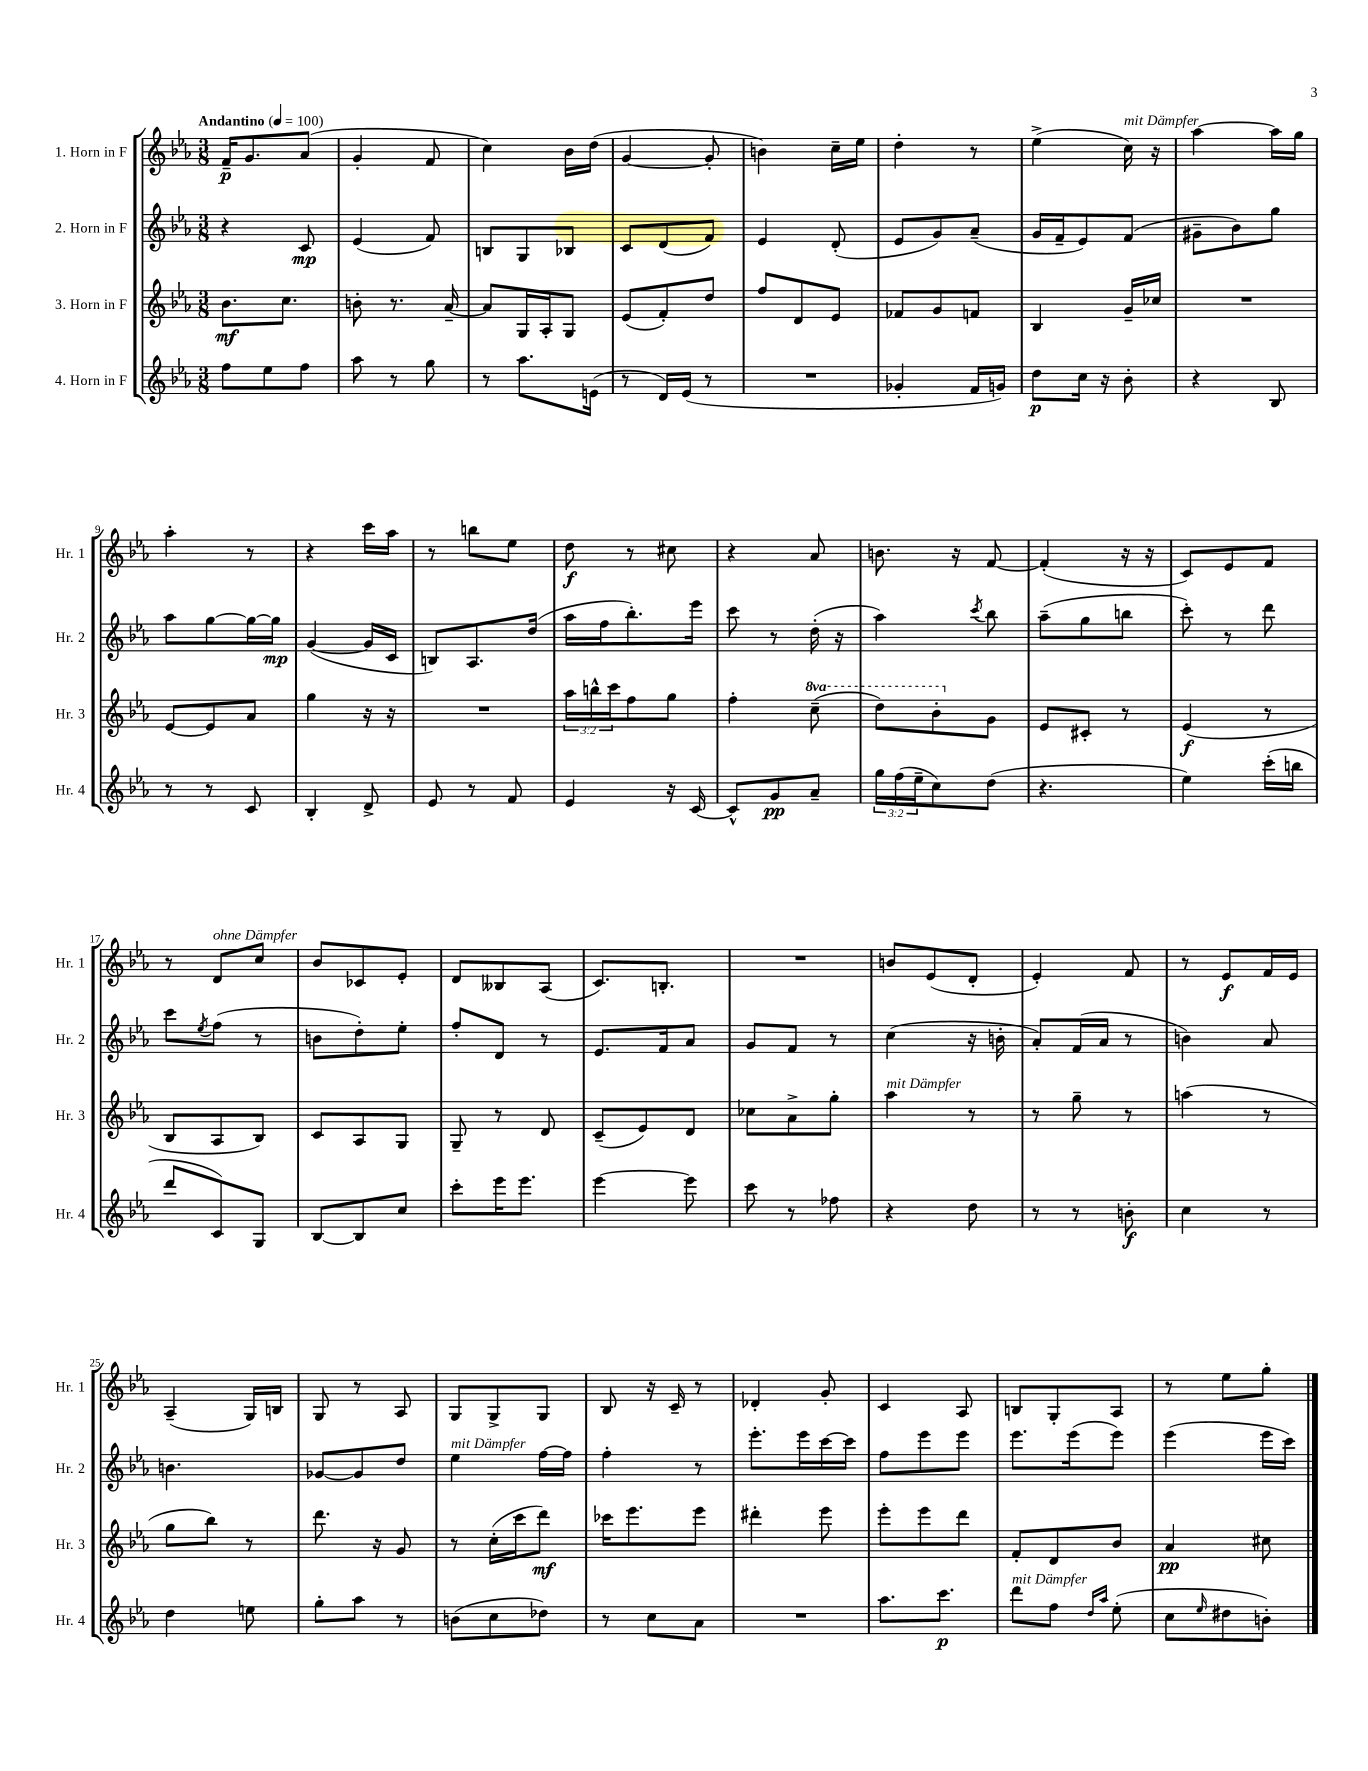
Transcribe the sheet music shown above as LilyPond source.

<<
\new StaffGroup <<
\new Staff = "s0" \with { instrumentName = "1. Horn in F" shortInstrumentName = "Hr. 1" } {
    \clef treble \key ees \major \numericTimeSignature \time 3/8 \tempo "Andantino" 4 = 100
    f'16--\p g'8. aes'8( |
    g'4-. f'8 |
    c''4) bes'16 d''16( |
    g'4~ g'8-. |
    b'4) c''16-- ees''16 |
    d''4-. r8 |
    ees''4->( c''16^\markup { \italic "mit Dämpfer" }) r16 |
    aes''4~ aes''16 g''16 |
    aes''4-. r8 |
    r4 c'''16 aes''16 |
    r8 b''8 ees''8 |
    d''8\f r8 cis''8 |
    r4 aes'8 |
    b'8. r16 f'8~ |
    f'4-.( r16 r16 |
    c'8) ees'8 f'8 |
    r8 d'8^\markup { \italic "ohne Dämpfer" } c''8 |
    bes'8 ces'8 ees'8-. |
    d'8 beses8 aes8( |
    c'8.) b8.-. |
    R4. |
    b'8 ees'8( d'8-. |
    ees'4-.) f'8 |
    r8 ees'8\f f'16 ees'16 |
    aes4--( g16) b16 |
    g8 r8 aes8 |
    g8 g8-> g8 |
    bes8 r16 c'16-- r8 |
    des'4-. g'8-. |
    c'4 aes8 |
    b8 g8-. aes8 |
    r8 ees''8 g''8-. \bar "|." |
}
\new Staff = "s1" \with { instrumentName = "2. Horn in F" shortInstrumentName = "Hr. 2" } {
    \clef treble \key ees \major \numericTimeSignature \time 3/8
    r4 c'8\mp |
    ees'4( f'8) |
    b8 g8 bes8 |
    c'8 d'8( f'8) |
    ees'4 d'8-.( |
    ees'8 g'8) aes'8--( |
    g'16 f'16-- ees'8) f'8( |
    gis'8-- bes'8) g''8 |
    aes''8 g''8~ g''16~ g''16\mp |
    g'4~( g'16 c'16 |
    b8) aes8. d''16( |
    aes''16 f''16 bes''8.-.) ees'''16 |
    c'''8 r8 d''16-.( r16 |
    aes''4) \acciaccatura { c'''8 } bes''8 |
    aes''8--( g''8 b''8 |
    c'''8-.) r8 d'''8 |
    c'''8 \acciaccatura { ees''8 } f''8( r8 |
    b'8 d''8-.) ees''8-. |
    f''8-. d'8 r8 |
    ees'8. f'16 aes'8 |
    g'8 f'8 r8 |
    c''4( r16 b'16-. |
    aes'8-.) f'16( aes'16 r8 |
    b'4) aes'8 |
    b'4. |
    ges'8~ ges'8 d''8 |
    ees''4^\markup { \italic "mit Dämpfer" } f''16~ f''16 |
    f''4-. r8 |
    ees'''8.-. ees'''16 c'''16~ c'''16 |
    f''8 ees'''8 ees'''8 |
    ees'''8. ees'''16( ees'''8) |
    ees'''4( ees'''16 c'''16) \bar "|." |
}
\new Staff = "s2" \with { instrumentName = "3. Horn in F" shortInstrumentName = "Hr. 3" } {
    \clef treble \key ees \major \numericTimeSignature \time 3/8 \override Staff.TupletNumber.text = #tuplet-number::calc-fraction-text \set Staff.ottavationMarkups = #ottavation-simple-ordinals
    bes'8.\mf c''8. |
    b'8-. r8. aes'16~-- |
    aes'8 g16 aes16-. g8 |
    ees'8( f'8-.) d''8 |
    f''8 d'8 ees'8 |
    fes'8 g'8 f'8 |
    bes4 g'16-- ces''16 |
    R4. |
    ees'8~ ees'8 aes'8 |
    g''4 r16 r16 |
    R4. |
    \tuplet 3/2 { aes''16 b''16-^ c'''16 } f''8 g''8 |
    f''4-. \ottava #1 c'''8--( |
    d'''8) bes''8-. \ottava #0 g'8 |
    ees'8 cis'8-. r8 |
    ees'4\f( r8 |
    bes8 aes8 bes8) |
    c'8 aes8 g8 |
    g8-- r8 d'8 |
    c'8--( ees'8) d'8 |
    ces''8 aes'8-> g''8-. |
    aes''4^\markup { \italic "mit Dämpfer" } r8 |
    r8 g''8-- r8 |
    a''4( r8 |
    g''8 bes''8) r8 |
    d'''8. r16 g'8 |
    r8 c''16-.( c'''16 d'''8\mf) |
    ces'''16 ees'''8. ees'''8 |
    dis'''4-. ees'''8 |
    ees'''8-. ees'''8 d'''8 |
    f'8-. d'8 bes'8 |
    aes'4\pp cis''8 \bar "|." |
}
\new Staff = "s3" \with { instrumentName = "4. Horn in F" shortInstrumentName = "Hr. 4" } {
    \clef treble \key ees \major \numericTimeSignature \time 3/8 \override Staff.TupletNumber.text = #tuplet-number::calc-fraction-text
    f''8 ees''8 f''8 |
    aes''8 r8 g''8 |
    r8 aes''8. e'16( |
    r8 d'16) ees'16( r8 |
    R4. |
    ges'4-. f'16 g'16) |
    d''8\p c''16 r16 bes'8-. |
    r4 bes8 |
    r8 r8 c'8 |
    bes4-. d'8-> |
    ees'8 r8 f'8 |
    ees'4 r16 c'16~ |
    c'8-^ g'8\pp aes'8-- |
    \tuplet 3/2 { g''16 f''16( ees''16-- } c''8) d''8( |
    r4. |
    ees''4) c'''16-.( b''16 |
    d'''8 c'8) g8 |
    bes8~ bes8 c''8 |
    c'''8-. ees'''16 ees'''8. |
    ees'''4~ ees'''8 |
    c'''8 r8 fes''8 |
    r4 d''8 |
    r8 r8 b'8-.\f |
    c''4 r8 |
    d''4 e''8 |
    g''8-. aes''8 r8 |
    b'8( c''8 des''8) |
    r8 c''8 aes'8 |
    R4. |
    aes''8. c'''8.\p |
    d'''8^\markup { \italic "mit Dämpfer" } f''8 \grace { d''16 aes''16 } ees''8-.( |
    c''8 \grace { ees''16 } dis''8 b'8-.) \bar "|." |
}
>>
>>
